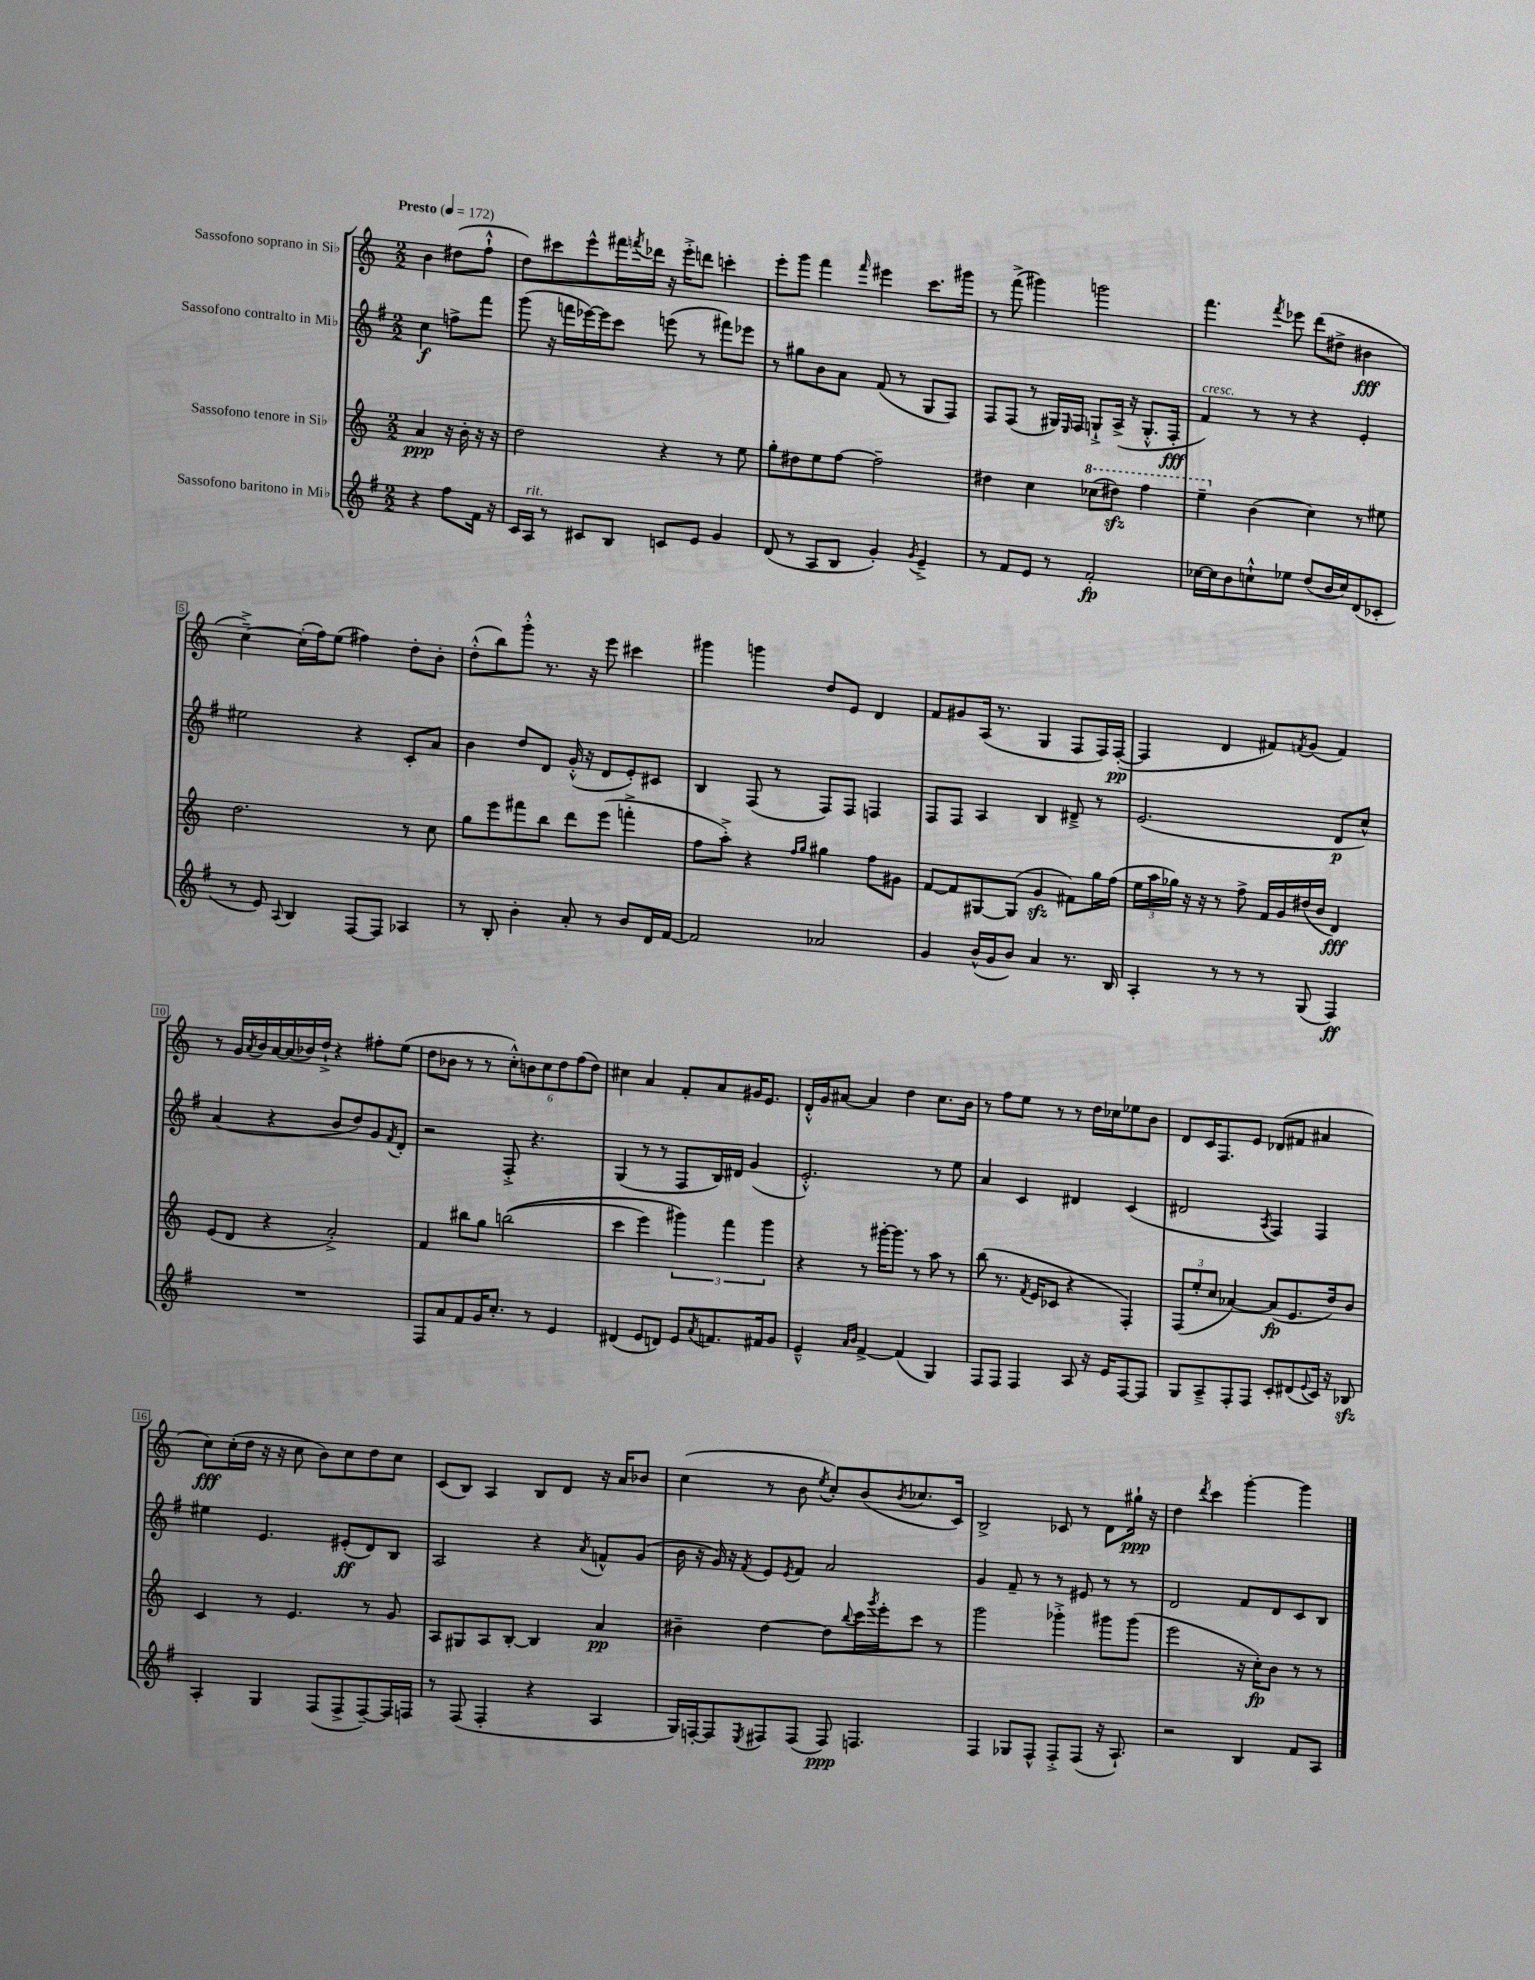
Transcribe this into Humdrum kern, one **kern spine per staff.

**kern	**kern	**kern	**kern
*staff4	*staff3	*staff2	*staff1
*clefG2	*clefG2	*clefG2	*clefG2
*k[f#]	*k[]	*k[f#]	*k[]
*M2/2	*M2/2	*M2/2	*M2/2
*MM172	*MM172	*MM172	*MM172
4r	4a/	4cc\	4b\
8ff#\L	16r	8ff^\L	(8dd#\L
.	16b'\	.	.
16f#\Jk	16r	8fff#\J	8ff`^^\J
16r	16r	.	.
=	=	=	=
16c/LL	2dd\	(8ggg\	8dd\L)
16A/JJ	.	.	.
8r	.	16r	8ccc#\
.	.	16fff\LL	.
8c#/L	.	[16eee-\)	8eee^^\
.	.	16eee-\]J	.
8B/J	.	8ccc\J	16fff#\L
.	.	.	8qfff/
.	.	.	16ddd-\JJ
8c/L	4r	(8eee\	16r
.	.	.	16eee'^\LK
8e/J	.	8r	8ddd\J
4g/	8r	8fff#\L)	4ccc'\
.	8ee\	8eee-\J	.
=	=	=	=
(8d/	8gg'\L	8r	8eee'\L
8r	8dd#\	8gg#\L	8ggg\J
8A/L	8ee\	8b\	4fff\
8B/J	[8ff\J	8a\J	.
.	.	.	16qqfff/
4g'/)	2ff~\]	(8f#/	4eee#\
.	.	8r	.
8qg/	.	.	.
4e~^/	.	8G/L	8.ccc\L
.	.	8F#/J)	.
.	.	.	16ggg#\Jk
=	=	=	=
8r	4dd#\	8F#/L	8r
8f#/L	.	(8F#/J	(8fff^\
8e/J	4cc\	8r	4ggg#\)
8r	.	16G#/LL)	.
.	.	16qqE/	.
.	.	16F#/JJ	.
2f#'/	(8ccc-\L	8G`^/L	2ggg\
.	8ddd#\J)	(16A^/Jk	.
.	.	16r	.
.	4fff\	8.G'^^/L	.
.	.	16F#'/Jk	.
=	=	=	=
[16cc-\LL	4eee~\	4f#/)	4.fff\
16cc-\]J	.	.	.
8b\	.	.	.
8cc`^^\	(4b\	8r	.
.	.	.	8qfff/
8ee-\J	.	8r	8eee-\
(8dd/L	4cc\)	4r	(8ddd\L
16b/L	.	.	8dd#^\J
16cc/J)	.	.	.
(8d/	8r	4e'/	4b#\
8c-'/J	8ee#\	.	.
=	=	=	=
8r	2.dd\	2ee#\	[4cc~^\)
8e/)	.	.	.
8qqA/	.	.	.
4B/	.	.	(16cc'\]LL
.	.	.	16ff\J)
.	.	.	(8ee\J
[8F#/L	.	4r	4ff#\)
8F#/]J	.	.	.
4A-/	8r	8c'/L	8dd'\L
.	8cc\	8a/J	8b'\J
=	=	=	=
8r	8gg\L	4b\	(8dd'^^\L
8B'/	8eee\	.	8bb\)
4b'\	8fff#\	8dd/L	8ggg'^^\J
.	8bb\J	8d/J	8.r
8a'/	8ddd\L	(16g'^^/	.
.	.	16r	16r
8r	(8eee\J	8d/L	8eee\
8b/L	4fff'^\	8e'/)	4ccc#\
16d/L	.	8c#/J	.
[16f#/JJ	.	.	.
=	=	=	=
2f#/]	8ff\L	4B/	4ggg#\
.	8aa'^\J)	.	.
.	4r	(8F#/	4ggg\
.	.	8r	.
.	16qqff/LL	.	.
.	16qqgg/JJ	.	.
2a-/	4gg#\	8F#/L)	8dd/L
.	.	8F#/J	8e/J
.	8ff\L	4F/	4d/
.	8g#\J	.	.
=	=	=	=
4g/	[8f/L	8F#/L	8f/L
.	8f/]	8F#/J	8g#/
(16b^^/LL	[8G#/	4A/	(16A/Jk
16g/J	.	.	8.r
8b/J)	(8G#/]J	.	.
4a/	4g/	4B/	4G/
8.r	8f#\L)	8d#~^/	8F/L
.	16gg\L	8r	16F/L)
16B/	(16ff\JJ	.	([16F'/JJ
=	=	=	=
4A'/	24ee\LL	(2.e/	4F/]
.	24aa\	.	.
.	24gg-\JJ)	.	.
.	16r	.	.
.	16r	.	.
8r	8r	.	4d/
8r	8ff^\	.	.
8r	16f/LL	.	8f#/L)
.	16g/	.	.
.	.	.	8qf/
(8G/	(16dd#/	.	(8g/J
.	16b/JJ	.	.
4F#/)	4d/)	8d/L	4f/)
.	.	8cc^^/J)	.
=	=	=	=
1r	(8e/L	(4a/	8r
.	8d/J	.	16g/LL
.	.	.	8qa/
.	.	.	16b/
.	4r	4r	[16a/
.	.	.	(16a/]
.	.	.	16b-/)
.	.	.	16dd`^/JJ
.	2a'^/)	8b/L	4r
.	.	8dd/)	.
.	.	8g/	8ff#'\L
.	.	8qf#/	.
.	.	8d'/J	(8ee\J
=	=	=	=
8F#/L	4f/	2r	8dd\L
8a/	.	.	8b-\J
8f#/	8bb#\L	.	8r
16g/K	8gg\J	.	8r
8.cc'/J	.	.	.
.	&((2bb\	8F#'^/	12cc'^^\L)
.	.	.	12b\
8r	.	4.r	.
.	.	.	12cc\
4e/	.	.	12dd\
.	.	.	(12ff\
.	.	.	12dd\J)
=	=	=	=
(4d#/	4ccc\	(4G/	4cc#\
8e/L	4eee\)	8r	4a/
8d/J)	.	8r	.
8e/L	6ggg#\&)	8F#/L	8f'/L
8qa/	.	.	.
8.f/	.	16B/L)	8a/
.	6fff\	.	.
.	.	16d#/JJ	.
.	.	(4g/	16g#/K
16f#/k	.	.	8.e/J
.	6ggg#\	.	.
8g/J	.	.	.
=	=	=	=
4e~^^/	4r	2.e'^^/)	16d'^^/LL
.	.	.	16g/J
.	.	.	[8a#/J
16qqa/LL	.	.	.
16qqb/JJ	.	.	.
[4f#^/	8r	.	4a#/]
.	[16ggg#'\LK	.	.
.	8.ggg#\]J	.	.
(4f#/]	.	.	4dd\
.	8r	.	.
4G/)	8aa\	8r	8.cc\L
.	8r	8ee\	.
.	.	.	16b\Jk
=	=	=	=
8F#/L	(8bb\	4a/	8r
8F#/J	8.r	.	8ff\L
4F#/	.	4c/	8ee\J
.	8qf/	.	.
.	16e/LK	.	.
.	8c-/J	.	8r
8A/	4r	4d#/	8r
16r	.	.	16dd\LL
16e/LK	.	.	16cc-\J
[8F#/	4F'/)	(4c/	8ee-\
8F#/]J	.	.	8b\J
=	=	=	=
8G/L	(12F/L	2d#/	8d/L
.	12ee'/	.	.
8A~^/	.	.	16c/K
.	12cc/J	.	.
.	.	.	8.F/
8F#'/	[4a-/)	.	.
8F#/J	.	.	8e/J
.	.	8qA/	.
8c'/L	(8a-/]L	4F#/)	(8d-/L
(8d#/	8.e/	.	8f#/J
8qqe/	.	.	.
16c/Jk)	.	4F#/	4a#/
16r	16dd/k)	.	.
8B-/	8b/J	.	.
=	=	=	=
4A'/	4c/	4ee#\	8cc\L)
.	.	.	(16cc'\L
.	.	.	16dd\JJ
4G/	8r	4.e/	16r
.	.	.	16r
.	4.e/	.	8cc\
(8F#/L	.	.	8b\L)
8F#^/	.	(8e#'/L	8cc\
[8F#~/)	8r	8d/)	8dd\
16F#/]L	8g/	8B/J	8cc\J
16F/JJ	.	.	.
=	=	=	=
8r	8A/L	2A/	(8c/L
(8F#/	8G#/	.	8B/J)
4F#'/	8A/	.	4A/
.	[8B'/J	.	.
4r	4B/]	4r	8B/L
.	.	.	8d/J
.	.	8qa/	.
4A/	4a/	8f^^/L	16r
.	.	.	16a/LK
.	.	(8g/J	8b-/J
=	=	=	=
16G/LL)	4b#~\	16b\	(4cc\
[16F'/J	.	16r	.
8F/]	.	16g/)	.
.	.	16r	.
8qE/	.	8qf#/	.
8F#/	[4dd\	8e/L	8r
.	.	8qe/	.
(8F#/J	.	8f#/J	8b\
.	.	.	8qee/
8F#/)	8dd\]L	2a/	8cc'/L)
.	8qqbb/	.	.
4.F/	16ccc\L	.	(8b/
.	8qggg/	.	.
.	16eee'\J	.	.
.	.	.	8qb/
.	8ccc\J	.	8.cc-/
.	8r	.	.
.	.	.	16c/Jk)
=	=	=	=
4F#/	2ggg\	4g/	2B^/
8G-/L	.	8f#~/	.
8F#^^/J	.	8r	.
8F#'^/L	4ggg-'^\	8r	8c-/
(8F#/J	.	8e#/	8r
16r	8ggg#\L	8r	8d\L
8.A`/)	.	.	.
.	(8ggg#\J	8r	16gg#`\Jk
.	.	.	16r
=	=	=	=
2r	2eee\	2d/	4dd\
.	.	.	8qddd/
.	.	.	4ccc\
4B/	16r	8f#/L	[4ggg'\
.	16cc'\LK)	.	.
.	8b\J	8d/	.
8f#/L	8r	8c/	4ggg\]
8A/J	8r	8B/J	.
==	==	==	==
*-	*-	*-	*-
